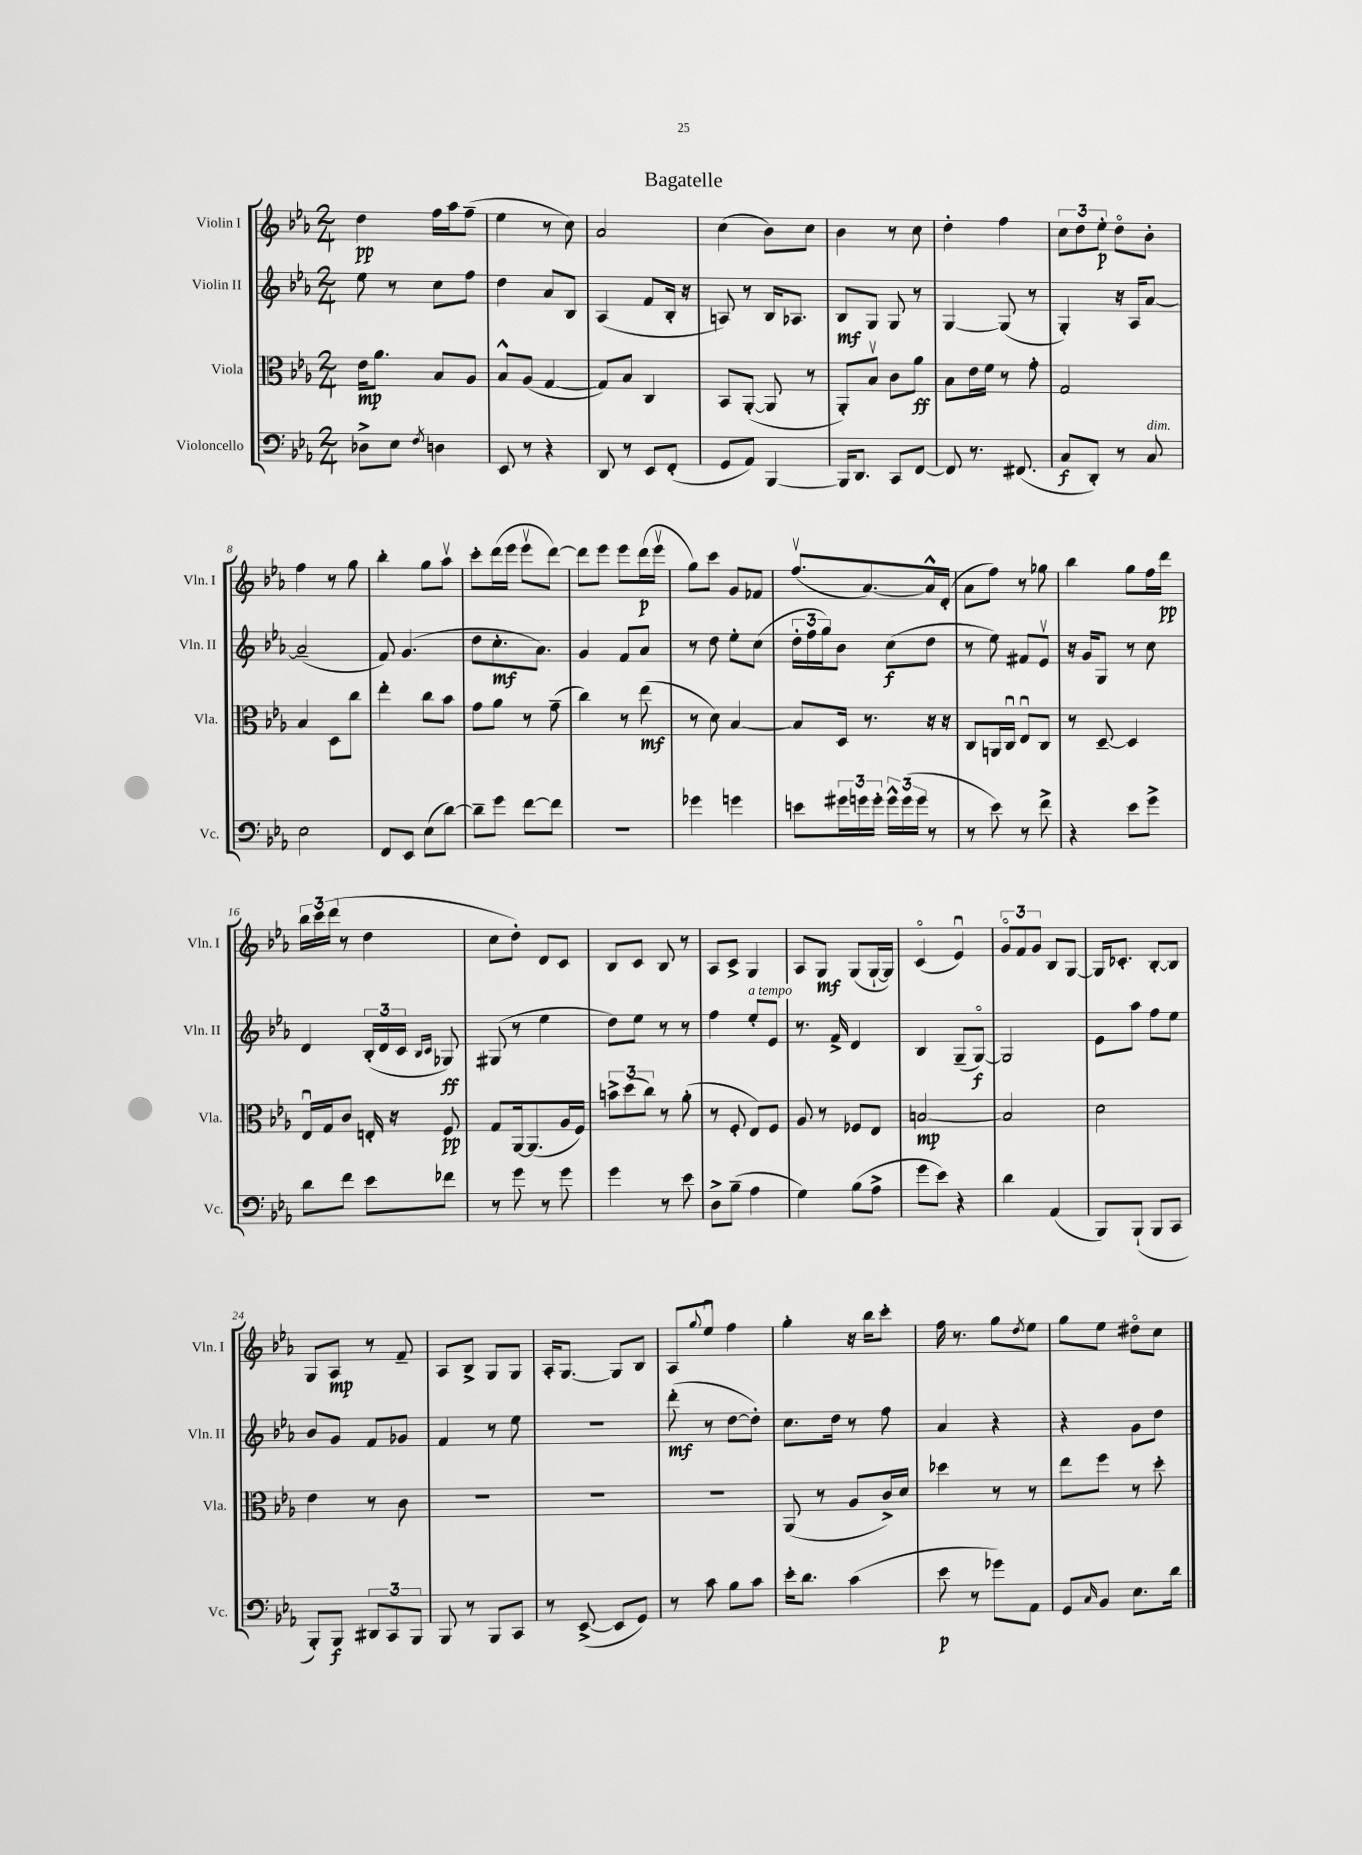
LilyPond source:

\header { title = "Bagatelle" }
<<
\new StaffGroup <<
\new Staff = "s0" \with { instrumentName = "Violin I" shortInstrumentName = "Vln. I" } {
    \clef treble \key ees \major \numericTimeSignature \time 2/4
    d''4\pp f''16 aes''16 f''8--( |
    ees''4 r8 c''8) |
    aes'2 |
    c''4( bes'8) c''8 |
    bes'4 r8 c''8 |
    d''4-. f''4 |
    \tuplet 3/2 { c''8 d''8 ees''8-.\p } d''8\flageolet bes'8-. |
    f''4 r8 g''8 |
    bes''4-. g''8 aes''8\upbow |
    c'''8-. d'''16( ees'''16 ees'''8\upbow d'''8~) |
    d'''8 ees'''8 ees'''8 d'''16\p( ees'''16\upbow |
    g''8) c'''8 g'8 fes'8 |
    f''8.\upbow( aes'8.~) aes'16-^ d'16-.( |
    aes'8 f''8) r8 ges''8 |
    bes''4 g''8 f''16 d'''16\pp |
    \tuplet 3/2 { bes''16 c'''16 d'''16( } r8 d''4 |
    c''8 d''8-.) d'8 c'8 |
    bes8 c'8 bes8 r8 |
    aes8 c'8-> g4 |
    aes8 g8\mf g8( g16~-! g16) |
    c'4\flageolet( ees'4\downbow) |
    \tuplet 3/2 { g'8\flageolet f'8 g'8 } bes8 g8~ |
    g16 ces'8.-. bes8~-. bes8 |
    g8 aes8\mp r8 f'8-- |
    aes8 bes8-> g8 g8 |
    aes16-. g8.~ g8 bes8 |
    aes8 \appoggiatura { g''8 } ees''8\downbow f''4 |
    g''4-. r16 bes''16 c'''8-. |
    f''16 r8. g''8 \acciaccatura { d''8 } ees''8 |
    g''8 ees''8 dis''8\flageolet c''8 \bar "|." |
}
\new Staff = "s1" \with { instrumentName = "Violin II" shortInstrumentName = "Vln. II" } {
    \clef treble \key ees \major \numericTimeSignature \time 2/4
    ees''8 r8 c''8 f''8 |
    d''4 aes'8 bes8 |
    aes4( f'8 bes16-. r16 |
    a8) r8 bes16 aes8. |
    bes8\mf g8 g8 r8 |
    g4~ g8( r8 |
    g4-.) r16 aes16 aes'8~ |
    aes'2--( |
    f'8) g'4.( |
    d''8 c''8.-.\mf aes'8.) |
    g'4 f'8 aes'8 |
    r8 d''8 ees''8-. c''8( |
    \tuplet 3/2 { d''16-. f''16 g''16) } bes'8 c''8\f( d''8 |
    r8 ees''8) fis'8 ees'8\upbow |
    r16 g'16 g8 r8 c''8 |
    d'4 \tuplet 3/2 { bes16-.( d'16 c'16 } \grace { bes16 c'16 } ges8\ff) |
    gis8( r8 ees''4 |
    d''8) ees''8 r8 r8 |
    f''4 ees''8-.^\markup { \italic "a tempo" } ees'8 |
    r8. f'16-> d'4 |
    bes4 g8--( g8~\flageolet\f) |
    g2 |
    ees'8 aes''8 f''8 ees''8 |
    bes'8 g'8 f'8 ges'8 |
    f'4 r8 ees''8 |
    R2 |
    d'''8-.\mf( r8 d''8~ d''8-.) |
    c''8. d''16 r8 f''8 |
    aes'4 r4 |
    r4 g'8 d''8 \bar "|." |
}
\new Staff = "s2" \with { instrumentName = "Viola" shortInstrumentName = "Vla." } {
    \clef alto \key ees \major \numericTimeSignature \time 2/4
    ees'16\mp aes'8. bes8 aes8 |
    bes8-^ aes8( g4~ |
    g8) bes8 c4 |
    bes,8 aes,8~-.( aes,8 r8 |
    aes,8-.) bes8\upbow c'8 aes'8\ff |
    bes8 ees'16 f'16 r8 g'8-. |
    g2 |
    bes4 d8 c''8 |
    ees''4-. c''8 bes'8 |
    g'8 aes'8 r8 g'8--( |
    c''4) r8 ees''8\mf( |
    r8 d'8) bes4~ |
    bes8 d16 r8. r16 r16 |
    c8 a,16 c16\downbow ees8\downbow c8 |
    r8 d8~-- d4 |
    ees16\downbow g16 c'8 e16-. r16 f8\pp |
    g8 aes,16~ aes,8.( aes16 f16) |
    \tuplet 3/2 { b'8-> d''8( c''8) } r8 aes'8-.( |
    r8 f8-. ees8) f8 |
    aes8 r8 fes8 ees8 |
    b2~\mp |
    b2 |
    d'2 |
    ees'4 r8 c'8 |
    R2 |
    R2 |
    R2 |
    aes,8( r8 aes8 c'16->) d'16 |
    des''4 r8 r8 |
    ees''8 f''8 r8 d''8-. \bar "|." |
}
\new Staff = "s3" \with { instrumentName = "Violoncello" shortInstrumentName = "Vc." } {
    \clef bass \key ees \major \numericTimeSignature \time 2/4
    des8-> ees8 \acciaccatura { f8 } d4 |
    ees,8 r8 r4 |
    d,8 r8 ees,8 f,8-.( |
    g,8 aes,8) bes,,4~ |
    bes,,16 d,8. c,8 f,8~ |
    f,8 r8. fis,8.( |
    c8\f d,8-.) r8 c8^\markup { \italic "dim." } |
    ees2 |
    f,8 ees,8 ees8( d'8~) |
    d'8-- g'8 f'8~ f'8 |
    r2 |
    ges'4 g'4 |
    e'8 \tuplet 3/2 { gis'16 g'16 g'16-. } \tuplet 3/2 { g'16-^ g'16( g'16 } r8 |
    r8 ees'8) r8 f'8-> |
    r4 ees'8 g'8-> |
    d'8 f'8 ees'8 fes'8 |
    r8 g'8 r8 g'8 |
    g'4 r8 ees'8 |
    d8-> bes8--( aes4 |
    g4) bes8( aes8-> |
    g'8 ees'8) r4 |
    d'4 aes,4( |
    bes,,8) bes,,8-!( bes,,8 c,8 |
    bes,,8-.) bes,,8\f \tuplet 3/2 { dis,8 c,8 bes,,8 } |
    bes,,8 r8 bes,,8 c,8 |
    r8 ees,8~->( ees,8 g,8) |
    r8 c'8 bes8 c'8 |
    ees'16-. d'8. c'4( |
    ees'8\p r8 ges'8) aes,8 |
    g,8 \grace { c16 } bes,8 ees8. d'16 \bar "|." |
}
>>
>>
